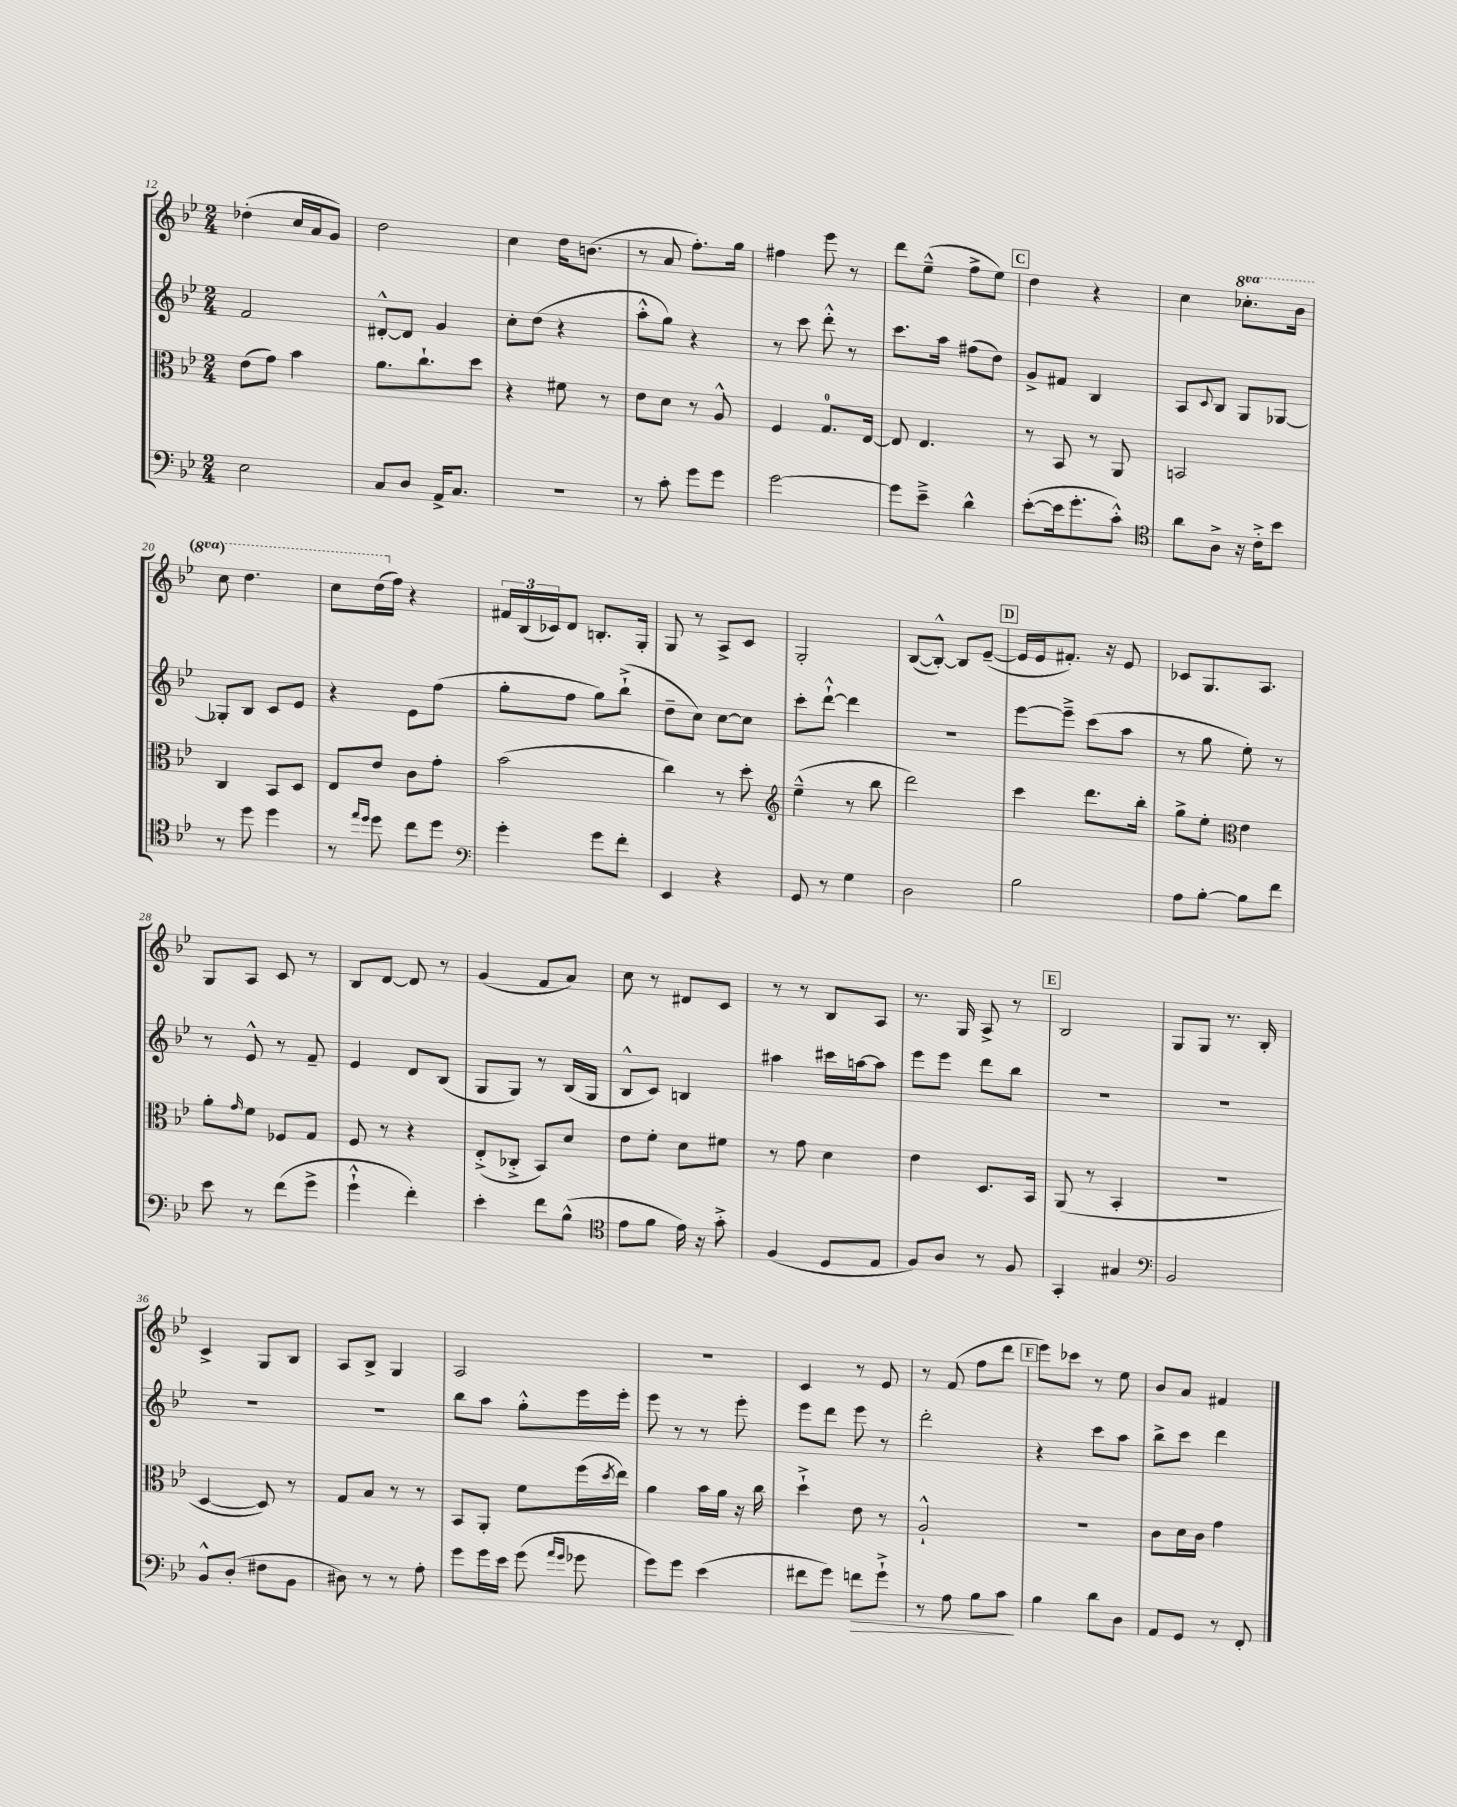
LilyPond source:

<<
\new StaffGroup <<
\new Staff = "s0" {
    \clef treble \key bes \major \numericTimeSignature \time 2/4 \set Staff.ottavationMarkups = #ottavation-simple-ordinals
    des''4-.( c''16 a'16 g'8) |
    d''2 |
    c''4 d''16 b'8.( |
    r8 a'8 f''8.-.) g''16 |
    fis''4 ees'''8 r8 |
    d'''8 ees''8---^( f''8-> ees''8) |
    \mark \markup { \box "C" } d''4 r4 |
    c''4 \ottava #1 ces'''8.-. bes''16 |
    c'''8 d'''4. |
    c'''8 d'''16( \ottava #0 f''16) r4 |
    \tuplet 3/2 { fis'16 bes16( ces'16) } d'8 b8.-. g16-. |
    g8 r8 a8-> c'8 |
    g2-. |
    bes8~( bes8~-.-^) bes8 ees'8~--( |
    \mark \markup { \box "D" } ees'16 ees'16 fis'8.-.) r16 ees'8 |
    ces'8 g8. a8. |
    g8 a8 c'8 r8 |
    bes8 d'8~ d'8 r8 |
    g'4( f'8 a'8) |
    c''8 r8 dis'8 c'8 |
    r8 r8 bes8 a8 |
    r8. g16 a8-> r8 |
    \mark \markup { \box "E" } bes2 |
    g8 g8 r8. bes16-. |
    c'4-> g8 bes8 |
    a8 bes8-> g4 |
    a2 |
    R2 |
    c'4 r8 ees'8 |
    r8 f'8( f''8 d'''8 |
    \mark \markup { \box "F" } ees'''8) ces'''8 r8 ees''8 |
    bes'8 a'8 fis'4 \bar "|." |
}
\new Staff = "s1" {
    \clef treble \key bes \major \numericTimeSignature \time 2/4
    f'2 |
    dis'8~-.-^ dis'8 g'4 |
    c''8-. d''8( r4 |
    a''8-.-^ g''8) r4 |
    r8 c'''8 d'''8-.-^ r8 |
    c'''8. a''16 fis''8( d''8) |
    \mark \markup { \box "C" } g'8-> fis'8 bes4 |
    a8 \appoggiatura { c'8 } bes8 g8 ges8~ |
    ges8-. bes8 c'8 ees'8 |
    r4 ees'8 f''8( |
    g''8-. f''8 g''8) bes''8-!->( |
    d''8-- c''8) c''8~ c''8 |
    c'''8-. d'''8~-!-^ d'''4 |
    R2 |
    \mark \markup { \box "D" } ees'''8~ ees'''8---> c'''8( a''8 |
    r8 g''8 ees''8-.) r8 |
    r8 ees'8-^ r8 f'8-- |
    ees'4 d'8 bes8( |
    g8 g8) r8 bes16( g16 |
    bes8-^ c'8) b4 |
    ais''4 cis'''16 a''16~ a''8 |
    ees'''8 ees'''8 d'''8 bes''8 |
    \mark \markup { \box "E" } R2 |
    R2 |
    R2 |
    R2 |
    bes''8 a''8 g''8-.-^ ees'''16 ees'''16-. |
    ees'''8 r8 r8 ees'''8-. |
    ees'''8 d'''8 ees'''8 r8 |
    d'''2-. |
    \mark \markup { \box "F" } r4 c'''8 a''8 |
    bes''8-> c'''8 d'''4 \bar "|." |
}
\new Staff = "s2" {
    \clef alto \key bes \major \numericTimeSignature \time 2/4
    ees'8( g'8) bes'4 |
    a'8. c''8.-! d''8 |
    r4 fis'8 r8 |
    ees'8 d'8 r8 a8-^ |
    f4 g8.-0 ees16~ |
    ees8 ees4. |
    \mark \markup { \box "C" } r8 bes,8 r8 a,8 |
    b,2 |
    c4 bes,8 d8 |
    ees8 ees'8 c'8 g'8-. |
    bes'2( |
    c''4) r8 d''8-. |
    \clef treble ees''4---^( r8 bes''8 |
    d'''2) |
    \mark \markup { \box "D" } c'''4 d'''8. bes''16-. |
    g''8-> ees''8-. \clef alto ees'4 |
    a'8-. \grace { g'16 } f'8 fes8 g8 |
    f8 r8 r4 |
    ees8-.->( ces8-.-> bes,8) d'8 |
    ees'8 f'8-. d'8 fis'8 |
    r8 g'8 d'4 |
    ees'4 d8. bes,16 |
    \mark \markup { \box "E" } a,8( r8 bes,4-. |
    r2 |
    d4~ d8) r8 |
    g8 bes8 r8 r8 |
    bes,8 a,8-. f'8 f''16( \acciaccatura { d''8 } ees''16) |
    a'4 bes'16 a'16 r16 c''16 |
    d''4-!-> ees'8 r8 |
    a2-!-^ |
    \mark \markup { \box "F" } r2 |
    c'8 d'16 c'16 g'4 \bar "|." |
}
\new Staff = "s3" {
    \clef bass \key bes \major \numericTimeSignature \time 2/4
    ees2 |
    c8 d8 a,16-> c8. |
    r2 |
    r8 c'8-. g'8 g'8 |
    g'2~ |
    g'8 ees'8---> d'4-^ |
    \mark \markup { \box "C" } ees'8~-.( ees'16 g'8.-. c'8-.-^) |
    \clef tenor a'8 a8-> r16 c'16-.-> bes'8 |
    r8 d''8 d''4 |
    r8 \grace { ees''16 d''16 } d''8 c''8 d''8 |
    \clef bass g'4-. g'8 f'8-. |
    ees,4 r4 |
    g,8 r8 g4 |
    d2 |
    \mark \markup { \box "D" } bes2 |
    a8 bes8~-. bes8 f'8 |
    ees'8 r8 f'8( g'8-> |
    g'4-!-^ f'4-.) |
    ees'4-. f'8 bes8-^( |
    \clef tenor ees'8 f'8 ees'16) r16 g'8-.-> |
    f4( d8 ees8 |
    f8) a8 r8 f8 |
    \mark \markup { \box "E" } g,4-. gis4 |
    \clef bass bes,2 |
    bes,8-^ d8-.( fis8 bes,8 |
    dis8) r8 r8 a8-. |
    g'8 g'16 ees'16 g'8( \grace { a'16 g'16 } ges'8 |
    g'8) g'8 ees'4( |
    fis'8 g'8) f'8\> g'8-!-> |
    r8 a8 bes8 c'8\! |
    \mark \markup { \box "F" } bes4 d'8 d8 |
    a,8 g,8 r8 f,8-. \bar "|." |
}
>>
>>
\layout { \context { \Score currentBarNumber = #12 } }
